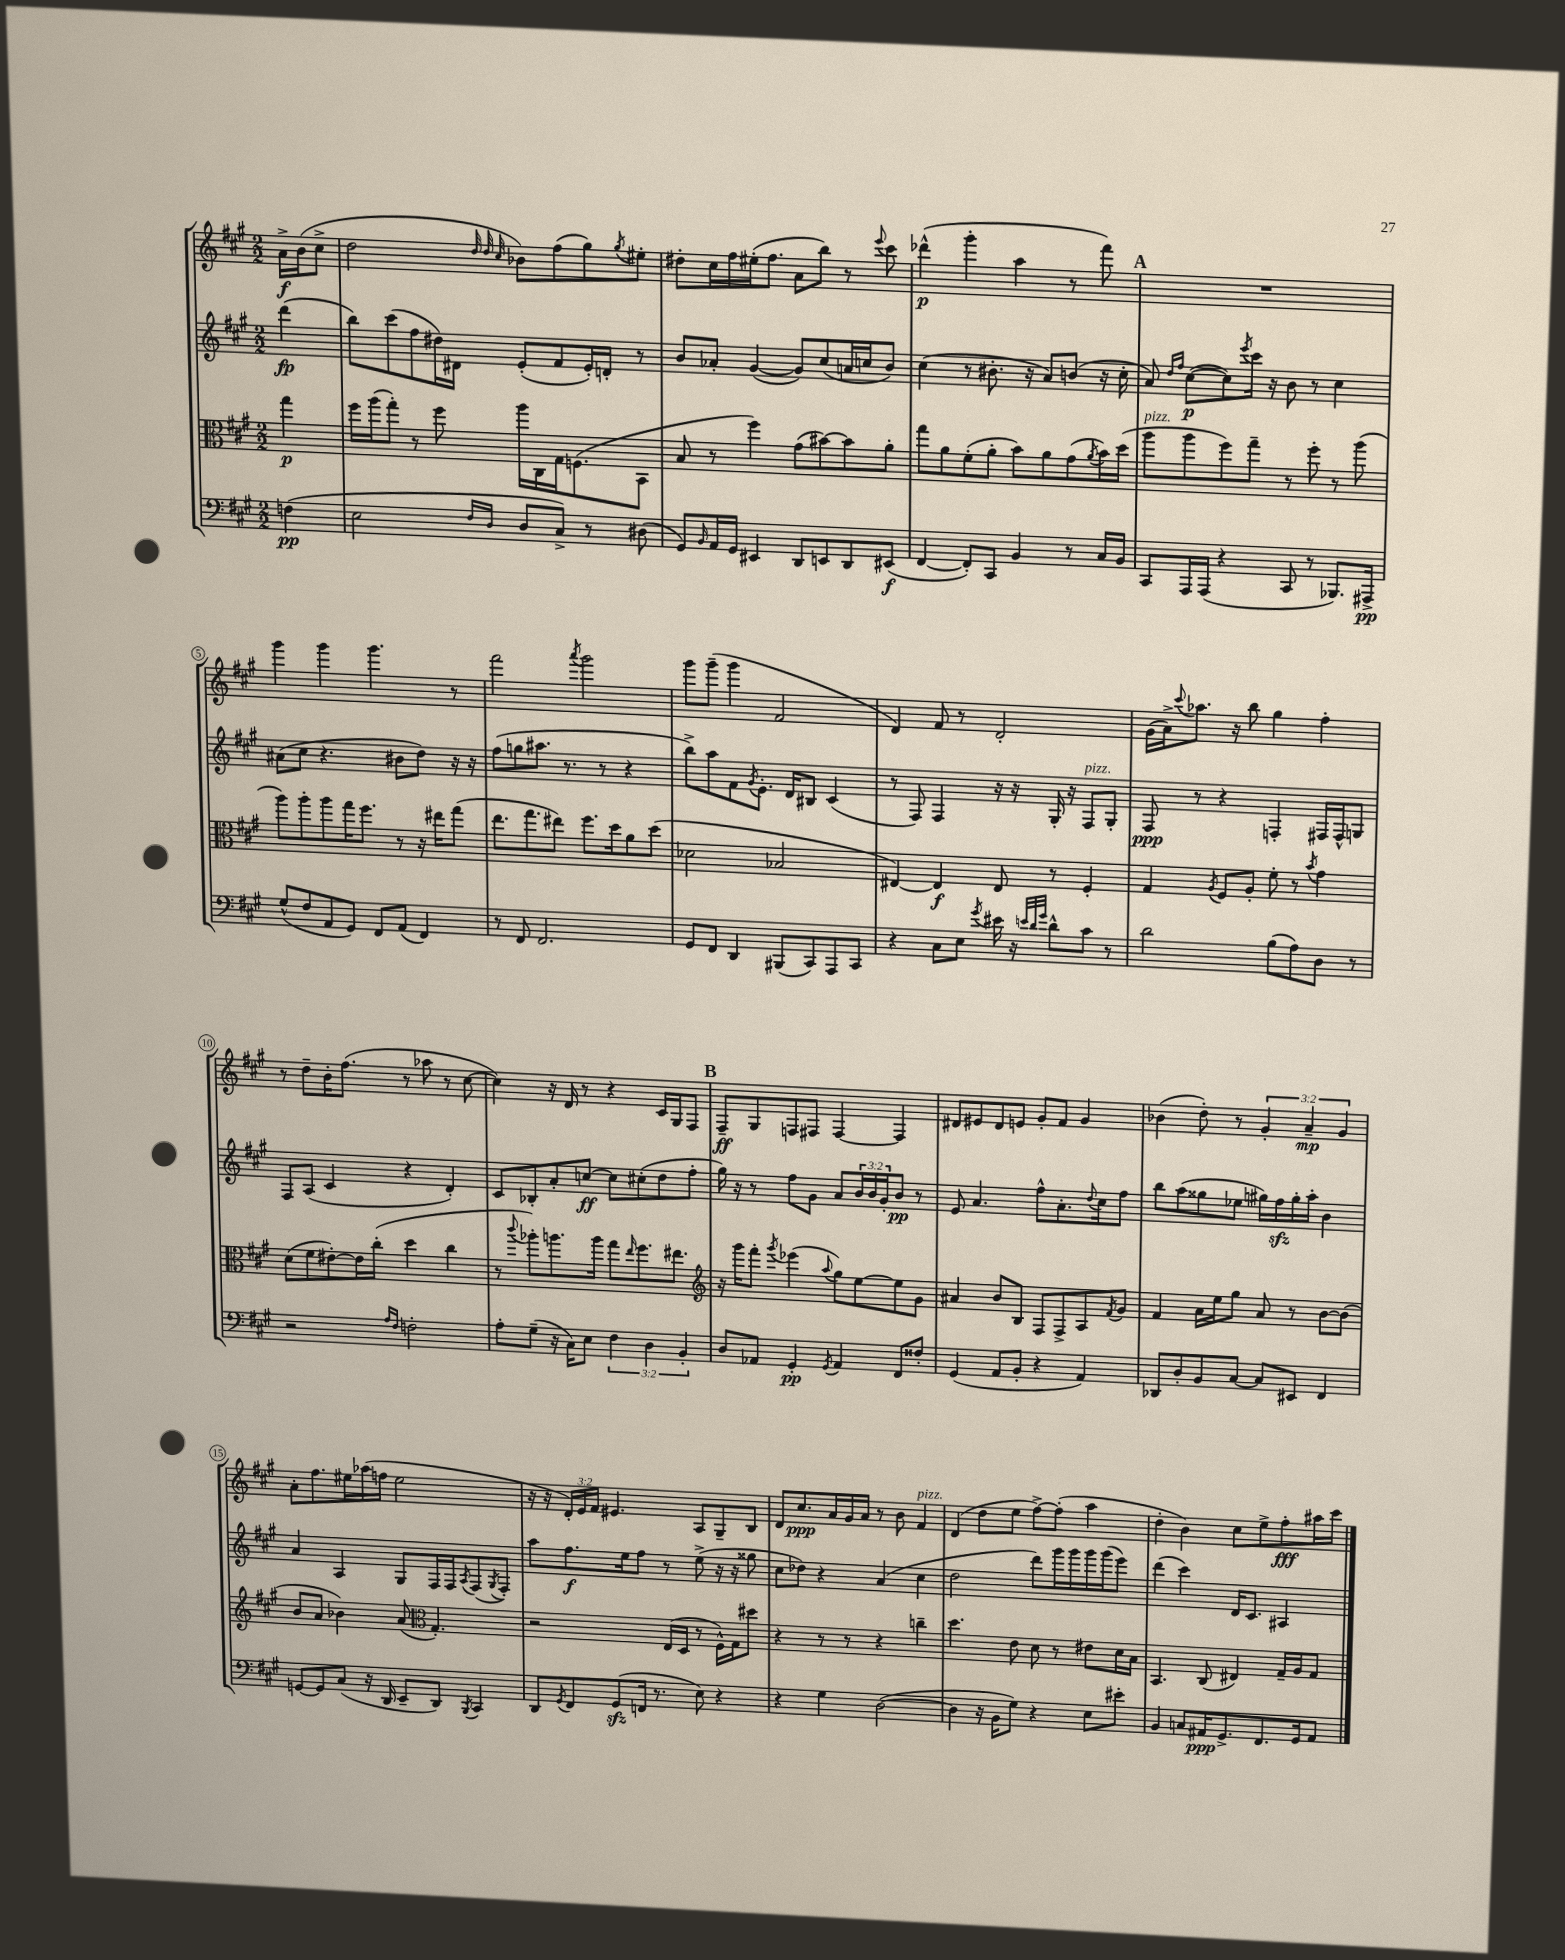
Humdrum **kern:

**kern	**kern	**kern	**kern
*staff4	*staff3	*staff2	*staff1
*clefF4	*clefC3	*clefG2	*clefG2
*k[f#c#g#]	*k[f#c#g#]	*k[f#c#g#]	*k[f#c#g#]
*M2/2	*M2/2	*M2/2	*M2/2
(4F	4gg#	(4ddd	16a^
.	.	.	(16b
.	.	.	8cc#^
=	=	=	=
2E	16ff#	8bb)	2dd
.	(16aa	.	.
.	8gg#')	(8ccc#	.
.	8r	8ff#	.
.	8ff#	16dd#)	.
.	.	16d#	.
.	.	.	32qqdd
16qqF#	.	.	32qqdd
16qqD	.	.	32qqcc#
8D	16aa	(8e'	8b-)
.	16C#	.	.
8C#^)	16G#	8f#	(8ff#
.	(8.F	.	.
8r	.	16e')	8gg#)
.	.	16d'	.
.	.	.	8qgg#
(8D#	8BB	8r	8ee#'
=	=	=	=
8GG#)	8B	8b	8dd#'
16qqBB	.	.	.
16AA	8r	8a-'	16cc#
16GG#	.	.	16ff#
4EE#	4ff#)	([4g#	(16ee#'
.	.	.	8.ff#
8DD	(8g#	8g#])	8a
8EE	[8b#)	(8cc#	8bb)
8DD	8b#]	16a	8r
.	.	16cc	.
.	.	.	8qqeee
(8EE#	8a'	8b)	8ccc#
=	=	=	=
[4FF#	8gg#	(4cc#	(4ddd-^^
.	8a	.	.
8FF#'])	(8f#'	8r	4ggg#'
8CC#	8a'	8.b#'	.
4BB	8b)	.	4aa
.	.	16r	.
.	8a	8a)	.
8r	(8g#	(8b	8r
.	8qa	.	.
16C#	16b)	16r	8fff#)
16BB	(16dd	16cc#'	.
=	=	=	=
8CC#	8aa	8a)	1r
.	.	16qqdd	.
.	.	16qqff#	.
16AAA	8aa	([8cc#	.
(16AAA	.	.	.
4r	8ff#)	8cc#])	.
.	.	8qeee	.
.	8gg#~	16ccc#	.
.	.	16r	.
8CC#	8r	8b	.
8r	8ff#'	8r	.
8.BBB-)	8r	4cc#	.
.	(8aa	.	.
16AAA#^	.	.	.
=	=	=	=
(8G#^^	8aa)	(8a#	4ggg#
8F#	8aa'	8cc#	.
8AA	8aa	4.r	4ggg#
8GG#)	16gg#	.	.
.	8.ff#	.	.
8FF#	.	.	4.ggg#
(8AA	8r	8b#	.
4FF#)	16r	8dd)	.
.	16ee#	.	.
.	(8gg#	16r	8r
.	.	16r	.
=	=	=	=
8r	8.ee	(8ff#	2fff#
8FF#	.	8gg	.
.	8.gg#	.	.
2.FF#	.	8.aa#	.
.	8ee#)	.	.
.	.	8.r	.
.	.	.	8qaaa
.	8.ff#	.	2ggg#
.	.	8r	.
.	16dd	.	.
.	8a	4r	.
.	(8dd	.	.
=	=	=	=
8GG#	2d-	8bb^)	8ggg#
8FF#	.	8aa	(8ggg#~
4DD	.	8f#	4ggg#
.	.	8qg#	.
.	.	8.e'	.
(8BBB#	2B-	.	2f#
.	.	16d	.
8CC#)	.	8B#	.
8AAA	.	(4c#	.
8CC#	.	.	.
=	=	=	=
4r	[4E#)	8r	4d)
.	.	8F#)	.
8C#	4E#]	4F#	8f#
8E	.	.	8r
8qg#	.	.	.
16e#	8E#	16r	2d'
16r	.	16r	.
32qqe	.	.	.
32qqd	.	.	.
32qqg#	.	.	.
8d^^	8r	16G#'	.
.	.	16r	.
8c#	4F#'	8F#	.
8r	.	8G#'	.
=	=	=	=
2d	4G#	8F#	(16g#
.	.	.	16a^)
.	.	.	8qqccc#
.	.	8r	8.aa-
.	8qA	.	.
.	8F#	4r	.
.	.	.	16r
.	8A'	.	8bb
(8B	8f#'	4F'	4gg#
8A)	8r	.	.
.	8qb	.	.
8D	4g#	16F#	4ff#'
.	.	16F#^^	.
8r	.	8G	.
=	=	=	=
2r	(8d	8F#	8r
.	8f#	(8A	8dd~
.	[8e#')	4c#	16b'
.	.	.	(8.ff#
.	16e#]	.	.
.	(16cc#'	.	.
16qqA	.	.	.
16qqF#	.	.	.
2F'	4dd	4r	8r
.	.	.	8aa-
.	4cc#	4d')	8r
.	.	.	[8cc#
=	=	=	=
8A'	8r	8c#	4cc#])
.	8qqccc#	.	.
(8G#~	8aa-')	8B-'	.
16r	8.aa	8a'	16r
16C#)	.	.	16d
8E	.	[8cc	8r
.	16aa	.	.
6F#	8gg#	8cc]	4r
.	16qqee	.	.
.	8.ff#	(8cc#'	.
6D	.	.	.
.	.	8dd	16c#
.	8.ee#	.	16G#
6BB'	.	.	.
.	.	8ff#'	8F#
=	=	=	=
*	*clefG2	*	*
8D	16r	16gg#)	8F#~
.	16ggg#	16r	.
8AA-	8fff#'	8r	8G#
.	8qggg#	.	.
4GG#'	(4eee-	8ff#	8F
.	.	8g#	8F#
8qGG#	8qqaa	.	.
4AA-	8gg#)	8a	[4F#
.	[8ee	24b	.
.	.	24b	.
.	.	24g#'	.
8FF#	8ee]	8b	4F#]
8F##'	8g#	8r	.
=	=	=	=
(4GG#	4a#	8e	8d#
.	.	4.a	8e#
8AA	8b	.	8d#
8BB'	8B	.	8e
4r	8F#	8ff#^^	8g#'
.	8F#^	8.a'	8f#
4AA)	8A	.	4g#
.	.	8qqdd	.
.	.	16cc#	.
.	8qf#	.	.
.	8g#	8ff#	.
=	=	=	=
8DD-	4f#	8bb	(4b-
8D'	.	(8aa	.
8BB	16a	8gg##	8dd')
.	16ee	.	.
[8C#	8gg#	8ee-	8r
8C#]	8a	16gg#)	6g#'
.	.	16ff#	.
8EE#	8r	16gg#'	.
.	.	.	6a~
.	.	16aa'	.
4FF#	[8b	4b	.
.	.	.	6g#
.	(8b]	.	.
=	=	=	=
[8GG	8b	4a	8a'
8GG]	8a	.	8.ff#
(8C#	4b-)	4A	.
.	.	.	16ee#
16r	.	.	(16aa-
16DD	.	.	16ff
8EE~	(8a	8G#	2ee#
*	*clefC3	*	*
8DD)	4.G#')	16F#	.
.	.	16F#	.
8qBBB	.	8qA	.
4CC#	.	(8F#	.
.	.	8qG#	.
.	.	8F#')	.
=	=	=	=
8DD	2r	8aa	16r
.	.	.	16r
8qGG#	.	.	.
8FF#	.	8.ff#	24d')
.	.	.	24e
.	.	.	24f#
(8GG#	.	.	4.e#
.	.	16ee	.
16FF	.	8ff#	.
8.r	.	.	.
.	(16E	8r	.
.	16D	.	.
8E)	8r	(8ee^	8A
4r	16F#^^)	16r	8G#~
.	16G#	16r	.
.	8dd#	8gg##	8B
=	=	=	=
4r	4r	8cc#	8d
.	.	8dd-)	8.cc#
4G#	8r	4r	.
.	.	.	16a
.	8r	.	16g#
.	.	.	16a
([2D	4r	(4a	8r
.	.	.	8b
.	4cc~	4cc#	4f#
=	=	=	=
4D]	4.dd	2dd	(4d
16r	.	.	8dd
16BB	.	.	.
8G#)	8e	.	8ee
4r	8d	8ddd)	[8ff#^)
.	8r	16ggg#	(8ff#']
.	.	16ggg#	.
8E	8e#	16ggg#	4aa
.	.	(16ggg#	.
8e#'	16d	8eee)	.
.	16B	.	.
=	=	=	=
4BB	4.BB	(4ddd	4dd'
8C	.	4ccc#)	4b)
16AA#	(8C#	.	.
8.GG#^	.	.	.
.	4E#)	16d	8cc#
.	.	8.c#	.
8.FF#	.	.	8ee^
.	16G#~	4A#	8ff#'
16GG#	16A	.	.
8AA#	8G#	.	16aa#
.	.	.	16ccc#
==	==	==	==
*-	*-	*-	*-
